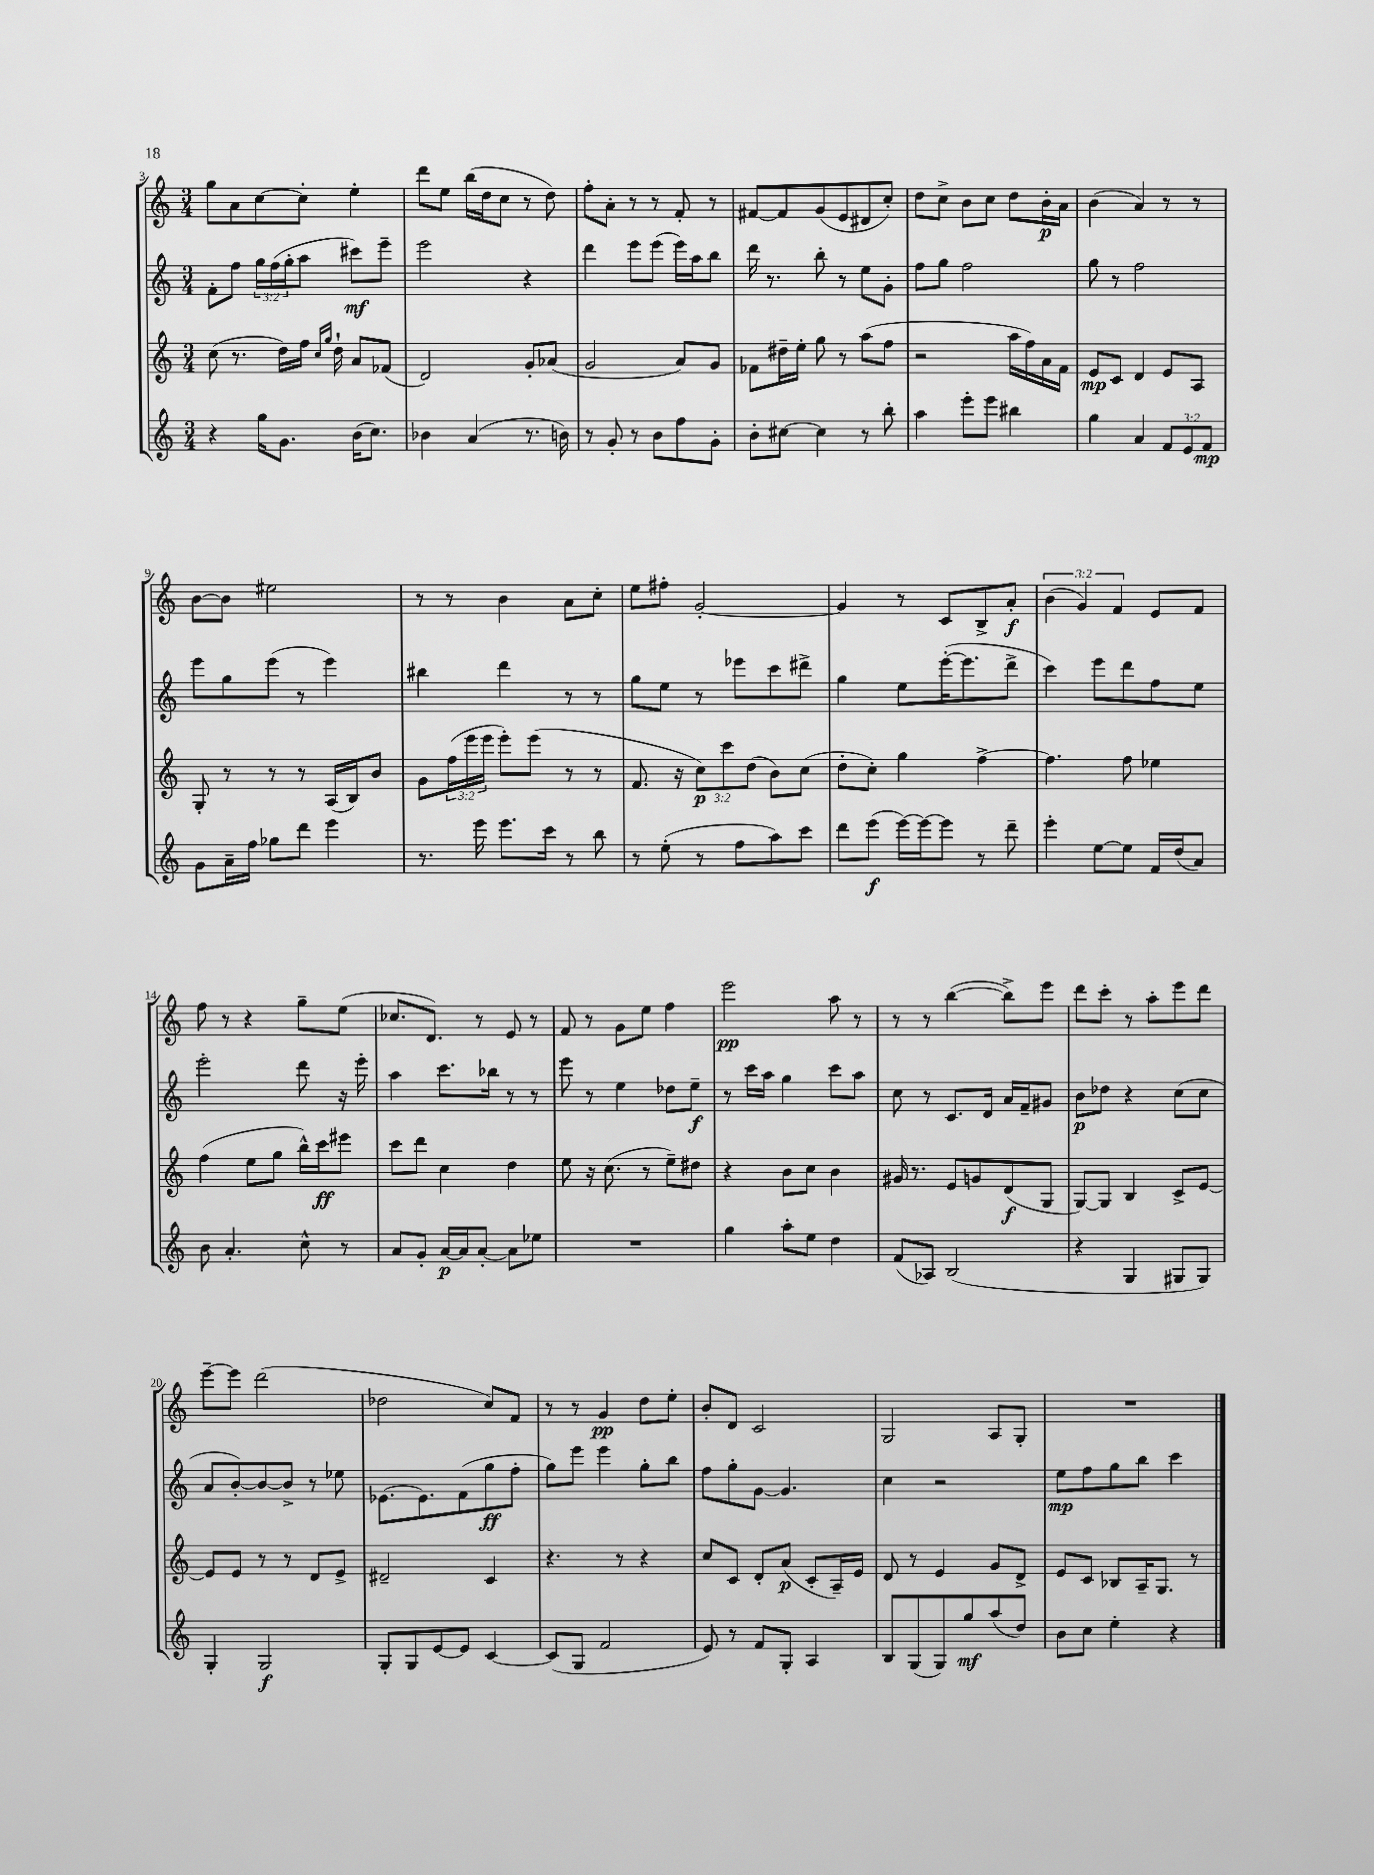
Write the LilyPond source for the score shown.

<<
\new StaffGroup <<
\new Staff = "s0" {
    \clef treble \key c \major \numericTimeSignature \time 3/4 \override Staff.TupletNumber.text = #tuplet-number::calc-fraction-text
    g''8 a'8 c''8~ c''8-. e''4-. |
    d'''8 e''8 b''16( d''16 c''8 r8 d''8) |
    f''8-. a'8-. r8 r8 f'8-. r8 |
    fis'8~ fis'8 g'8( e'8 dis'8 c''8-.) |
    d''8 c''8-> b'8 c''8 d''8 b'16-.\p a'16 |
    b'4( a'4) r8 r8 |
    b'8~ b'8 eis''2 |
    r8 r8 b'4 a'8 c''8-. |
    e''8 fis''8-. g'2~-. |
    g'4 r8 c'8 b8-> a'8-.\f |
    \tuplet 3/2 { b'4( g'4) f'4 } e'8 f'8 |
    f''8 r8 r4 g''8-- e''8( |
    ces''8. d'8.) r8 e'8 r8 |
    f'8 r8 g'8 e''8 f''4 |
    e'''2\pp a''8 r8 |
    r8 r8 b''4~( b''8->) e'''8 |
    d'''8 c'''8-. r8 a''8-. e'''8 d'''8 |
    e'''8~-- e'''8 d'''2( |
    des''2 c''8) f'8 |
    r8 r8 g'4\pp d''8 e''8-. |
    b'8-. d'8 c'2 |
    g2 a8 g8-. |
    R2. \bar "|." |
}
\new Staff = "s1" {
    \clef treble \key c \major \numericTimeSignature \time 3/4 \override Staff.TupletNumber.text = #tuplet-number::calc-fraction-text
    f'8-. f''8 \tuplet 3/2 { g''16 f''16( g''16-. } a''8 cis'''8\mf) e'''8-- |
    e'''2 r4 |
    d'''4 e'''8 e'''8( e'''16) a''16 b''8 |
    d'''16 r8. b''8-. r8 e''8 g'8-. |
    f''8 g''8 f''2 |
    g''8 r8 f''2 |
    e'''8 g''8 e'''8( r8 e'''4) |
    bis''4 d'''4 r8 r8 |
    g''8 e''8 r8 ees'''8 c'''8 dis'''8-> |
    g''4 e''8 e'''16~-.( e'''8. d'''8-> |
    c'''4) e'''8 d'''8 f''8 e''8 |
    e'''2-. d'''8 r16 e'''16-. |
    a''4 c'''8. bes''16 r8 r8 |
    e'''8 r8 e''4 des''8 e''8--\f |
    r8 c'''16 a''16 g''4 c'''8 a''8 |
    c''8 r8 c'8. d'16 a'16 f'16-- gis'8 |
    b'8\p des''8 r4 c''8( c''8 |
    a'8 b'8~-.) b'8~ b'8-> r8 ees''8 |
    ees'8.~ ees'8. f'8( g''8\ff f''8-. |
    g''8) e'''8 e'''4 g''8-. b''8 |
    f''8 g''8-. g'8~ g'4. |
    c''4 r2 |
    e''8\mp f''8 g''8 b''8 c'''4 \bar "|." |
}
\new Staff = "s2" {
    \clef treble \key c \major \numericTimeSignature \time 3/4 \override Staff.TupletNumber.text = #tuplet-number::calc-fraction-text
    c''8( r8. d''16) f''16 \grace { c''16 g''16 } d''16-! a'8 fes'8( |
    d'2) g'8-. aes'8( |
    g'2 a'8) g'8 |
    fes'8 dis''16-- e''16-. g''8 r8 a''8( f''8 |
    r2 a''16 f''16) a'16 f'16 |
    e'8\mp c'8 d'4 e'8 a8 |
    g8-. r8 r8 r8 a16( b16) b'8 |
    g'8 \tuplet 3/2 { f''16( e'''16 e'''16 } e'''8-.) e'''8( r8 r8 |
    f'8. r16 \tuplet 3/2 { c''8\p) c'''8 d''8( } b'8) c''8( |
    d''8-. c''8-.) g''4 f''4~-> |
    f''4. f''8 ees''4 |
    f''4( e''8 g''8 b''16-^) c'''16\ff eis'''8 |
    c'''8 d'''8 c''4 d''4 |
    e''8 r16 c''8.( r8 e''8--) dis''8 |
    r4 b'8 c''8 b'4 |
    gis'16 r8. e'8 g'8 d'8\f( g8 |
    g8~) g8 b4 c'8-> e'8~ |
    e'8 e'8 r8 r8 d'8 e'8-> |
    dis'2-- c'4 |
    r4. r8 r4 |
    c''8 c'8 d'8-. a'8\p( c'8-. a16--) e'16 |
    d'8 r8 e'4 g'8 d'8-> |
    e'8 c'8 bes8 a16-- g8. r8 \bar "|." |
}
\new Staff = "s3" {
    \clef treble \key c \major \numericTimeSignature \time 3/4 \override Staff.TupletNumber.text = #tuplet-number::calc-fraction-text
    r4 g''16 g'8. b'16( c''8.) |
    bes'4 a'4( r8. b'16) |
    r8 g'8-. r8 b'8 f''8 g'8-. |
    b'8-. cis''8~ cis''4 r8 b''8-. |
    a''4 e'''8-. e'''8 bis''4 |
    g''4 a'4 \tuplet 3/2 { f'8 e'8 f'8\mp } |
    g'8 a'16-- f''16 ges''8 d'''8 e'''4 |
    r8. e'''16 e'''8. c'''16 r8 b''8 |
    r8 e''8-.( r8 f''8 a''8) c'''8 |
    d'''8 e'''8\f( e'''16~) e'''16~ e'''8 r8 d'''8-- |
    e'''4-. e''8~ e''8 f'16 d''16( a'8) |
    b'8 a'4.-. c''8-^ r8 |
    a'8 g'8-. a'16~\p a'16 a'8~-. a'8 ees''8 |
    R2. |
    g''4 a''8-. e''8 d''4 |
    f'8( aes8) b2( |
    r4 g4 gis8 gis8) |
    g4-. g2\f |
    g8-. g8 e'8~ e'8 c'4~ |
    c'8( g8 f'2 |
    e'8) r8 f'8 g8-. a4 |
    b8 g8( g8) g''8\mf a''8( d''8) |
    b'8 c''8 e''4-. r4 \bar "|." |
}
>>
>>
\layout { \context { \Score currentBarNumber = #3 } }
